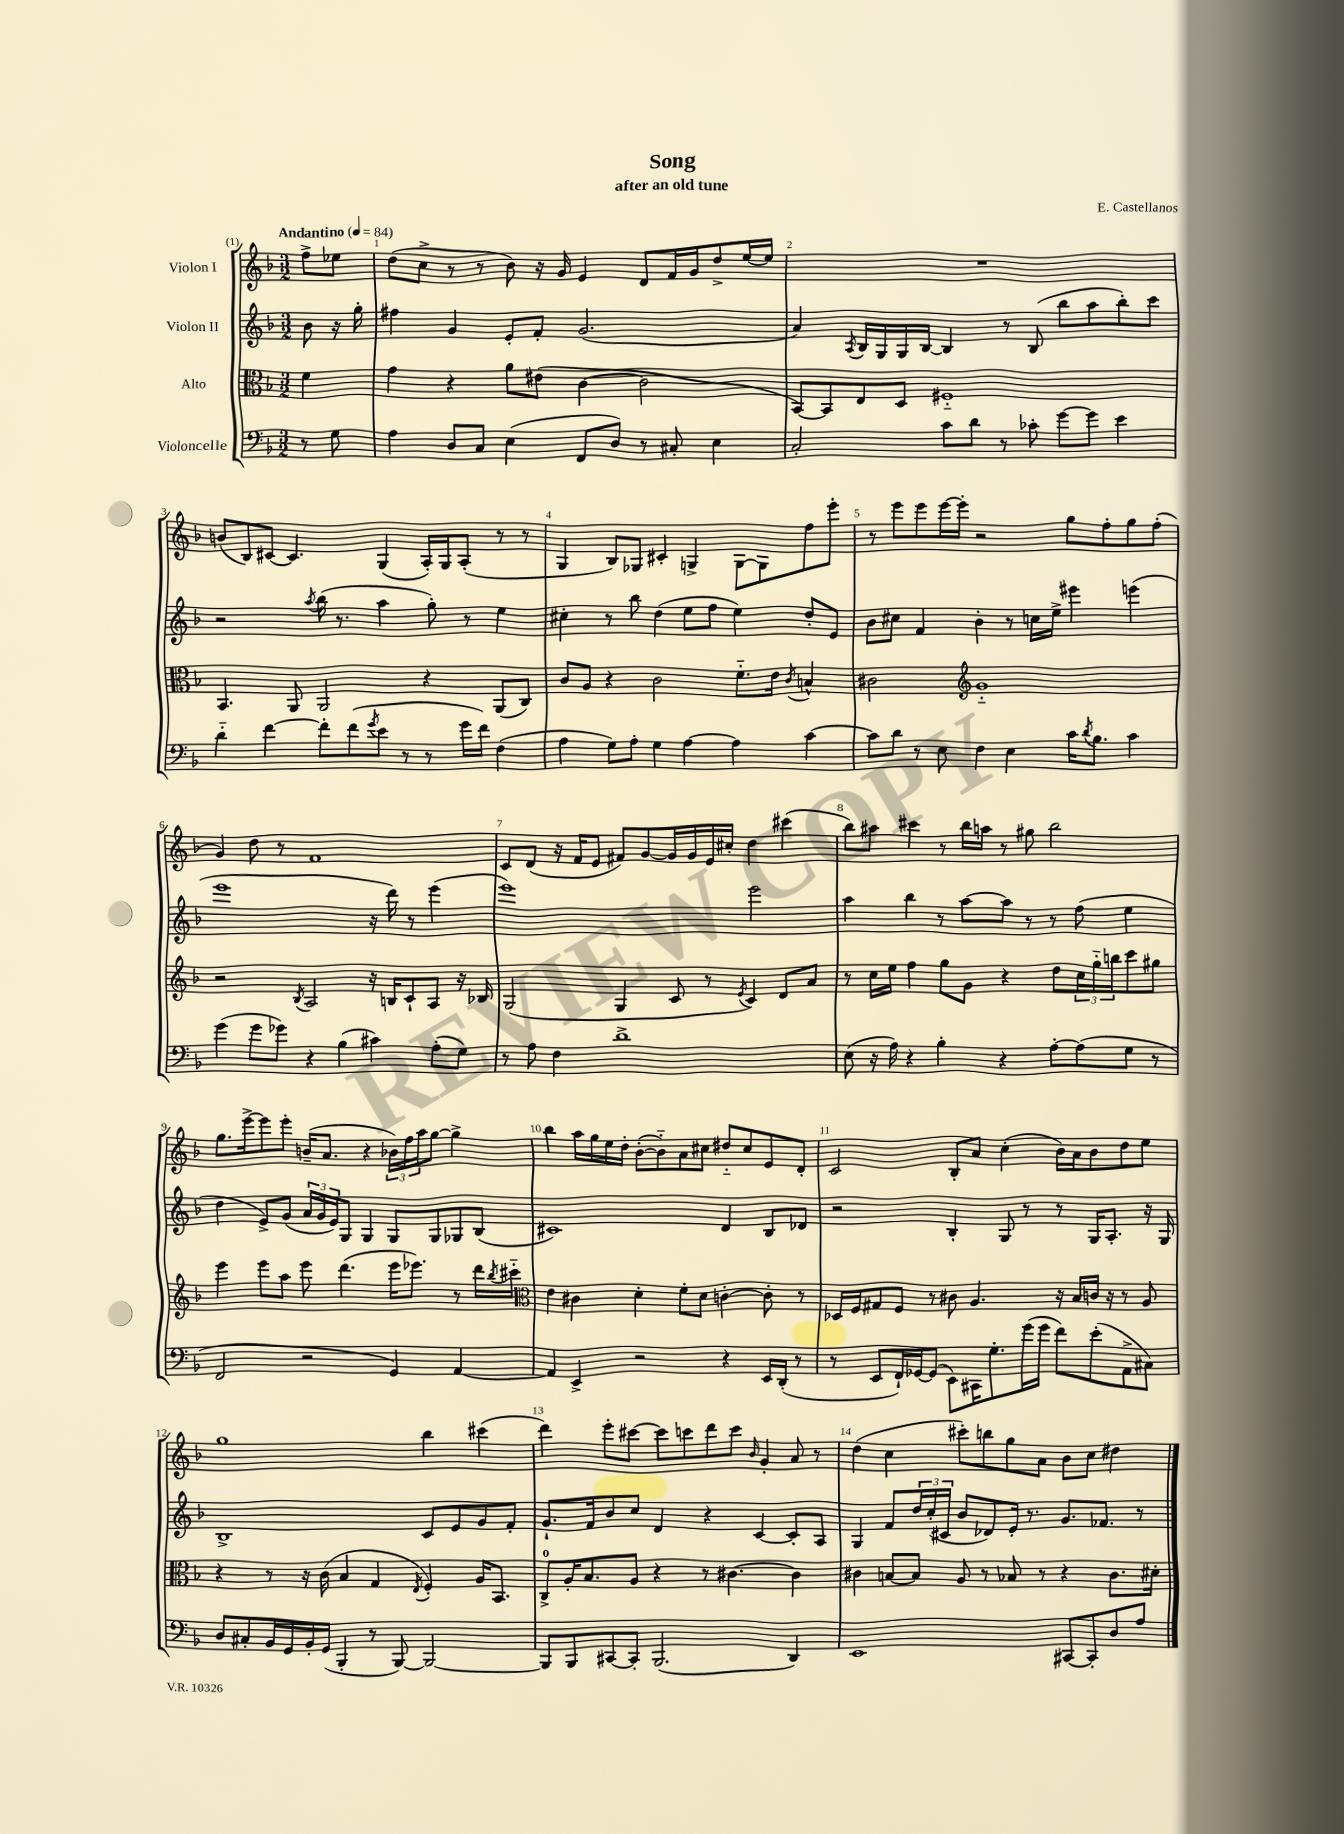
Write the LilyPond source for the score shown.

\header { title = "Song" composer = "E. Castellanos" subtitle = "after an old tune" }
<<
\new StaffGroup <<
\new Staff = "s0" \with { instrumentName = "Violon I" } {
    \clef treble \key f \major \numericTimeSignature \time 3/2 \partial 4 \tempo "Andantino" 4 = 84
    f''8-> ees''8 |
    d''8( c''8-> r8 r8 bes'8) r16 g'16 e'4 d'8 f'16 g'16 d''8-> e''16~ e''16 |
    R1. |
    b'8( bes8) cis'8~ cis'4. g4( a16-.) g16 a8-.( r8 r8 |
    g4 bes8) ges8 cis'4-. g4-> g8~ g8 f''8 e'''8-. |
    r8 e'''8 e'''8 e'''16~ e'''16-. r2 g''8 f''8-. g''8 f''8-.( |
    g'4) d''8 r8 f'1 |
    c'8 d'8( r16 f'16 e'8 fis'8) g'8~ g'16 g'16 e'16 cis''16-. d''4 cis'''4( |
    bes''8) ais''8 cis'''4 r8 bes''16 a''16 r8 gis''8 bes''2 |
    g''8. e'''16~-> e'''8 e'''8-. b'16--( a'8. r4 \tuplet 3/2 { bes'16) f''16 a''16 } g''8~ g''4-> |
    bes''4 a''16 g''16 e''16 d''16-. bes'8~-.( bes'8-_) a'8 cis''8 dis''8-_ cis''8 e'8 d'8-. |
    c'2 bes8-. a'8 c''4-.( bes'16) a'16 bes'8 d''8 e''8 |
    g''1 bes''4 cis'''4( |
    d'''4) e'''8-. cis'''8~ cis'''8 c'''8 d'''8 c'''8 \grace { bes'16 } g'4-. a'8 r8 |
    d''4( c''4 cis'''8-.) b''8 g''8 a'8 bes'8 c''8 dis''4 \bar "|." |
}
\new Staff = "s1" \with { instrumentName = "Violon II" } {
    \clef treble \key f \major \numericTimeSignature \time 3/2 \partial 4
    bes'8 r16 g''16-. |
    fis''4 g'4 e'8-. f'8-. g'2.( |
    a'4) \acciaccatura { a8 } bes16 g16 g16 bes16~ bes4 r8 bes8( bes''8 a''8 bes''8-.) c'''8 |
    r2 \acciaccatura { a''8 } bes''16( r8. a''4 g''8-.) r8 e''4 |
    cis''4-. r8 bes''8 d''4( e''8 f''8 e''4) d''8-. e'8 |
    bes'8 cis''8 f'4 bes'4-. r8 c''16 e''16-> eis'''4 e'''4( |
    e'''1 r16 d'''16) r8 e'''4( |
    e'''1) e'''2 |
    a''4 bes''4 r8 a''8~ a''8 r8 r8 f''8( e''4 |
    d''4 e'8->) g'8( \tuplet 3/2 { a'16 g'16 e'16) } g8 g4 g8 g8 ges8 bes8( |
    cis'1) d'4 bes8 des'8 |
    r2 bes4-. g8 r8 r8 g16 a8.-. r16 g16 |
    bes1-> c'8 e'8 g'8 f'8-. |
    g'8.-! f'16 bes'8 c''8 d'4 r4 c'4~ c'8-. a8 |
    g4 f'8 \tuplet 3/2 { d''16 c''16-.( cis'16 } bes'8 des'8) e'16-. r8. g'8. fes'8. r8 \bar "|." |
}
\new Staff = "s2" \with { instrumentName = "Alto" } {
    \clef alto \key f \major \numericTimeSignature \time 3/2 \partial 4
    f'4 |
    g'4 r4 a'8 eis'8( c'4~ c'2 |
    bes,8~) bes,8 e8 d8 fis1-_ |
    bes,4. a,8 a,2 r4 a,8( c8) |
    c'8 a8 r4 c'2 f'8.-_ e'16 \acciaccatura { c'8 } b4-^ |
    cis'2 \clef treble g'1-_ |
    r2 \acciaccatura { bes8 } a2 r16 b16 c'8-! a8 r16 bes16 |
    g2( g4 c'8 r8 \acciaccatura { e'8 } c'4) d'8 a'8 |
    r8 c''16 e''16 f''4 g''8 g'8 r4 d''8 \tuplet 3/2 { c''16 g''16-_ b''16 } c'''8 gis''8 |
    e'''4 e'''8 a''8 e'''8 d'''4.( e'''16 ees'''8.) r8 d'''16 \acciaccatura { bes''8 } cis'''16-_ |
    \clef alto e'4 cis'4 d'4-. f'8-. d'8 c'4~-. c'8-. r8 |
    des16 f16 gis8 f8 r8 cis'8 a4. r16 bes16 c'16 r16 r8 a8 |
    r4 r8 r16 c'16( bes4 g4 \acciaccatura { e8 } f4-.) a16 bes,8. |
    c8-0-> a16-. bes8. a8 r4 r8 cis'4.~ cis'4 |
    cis'4 b8~ b8 a8 r8 bes8 r8 r4 cis'8. dis'16-. \bar "|." |
}
\new Staff = "s3" \with { instrumentName = "Violoncelle" } {
    \clef bass \key f \major \numericTimeSignature \time 3/2 \partial 4
    r8 g8 |
    a4 d8 c8 e4( f,8 d8) r8 cis8-. e4 |
    c2-. c'8 d'8 r8 ces'8-. g'8~ g'8 e'4 |
    d'4-_ f'4~ f'8-. f'8( \acciaccatura { g'8 } e'8 r8 r8 g'16 f'16) f4( |
    a4 g8) a8-. g4 a4~ a4 c'4~ |
    c'8 d'8 r8 e8 f4 e4 c'16 \acciaccatura { d'8 } bes8. c'4 |
    g'4( g'8 ges'8) r4 bes4( cis'4) a8-.( g8) |
    r8 a8 f4 d'1-> |
    e8( r16 a16) r4 bes4-. r4 a8~-. a8( g8 r8 |
    f,2 r2 g,4) a,4~ |
    a,4 e,4-> r2 r4 e,16 d,16-.( r8 |
    r8 e,8 f,16-!) ges,16~ ges,8( e,8) cis,16 g8.-. g'16( g'16 f'8) e'8-.( a,8-> cis8) |
    d8 cis8-. bes,16 g,16 bes,16-. g,16( bes,,4-. r8 bes,,8~) bes,,2~ |
    bes,,8 bes,,8 cis,8~ cis,8-. bes,,2.( d,4) |
    e,1 cis,8~ cis,8-. d8 a8 \bar "|." |
}
>>
>>
\layout { \context { \Score \override BarNumber.break-visibility = ##(#f #t #t) barNumberVisibility = #all-bar-numbers-visible } }
